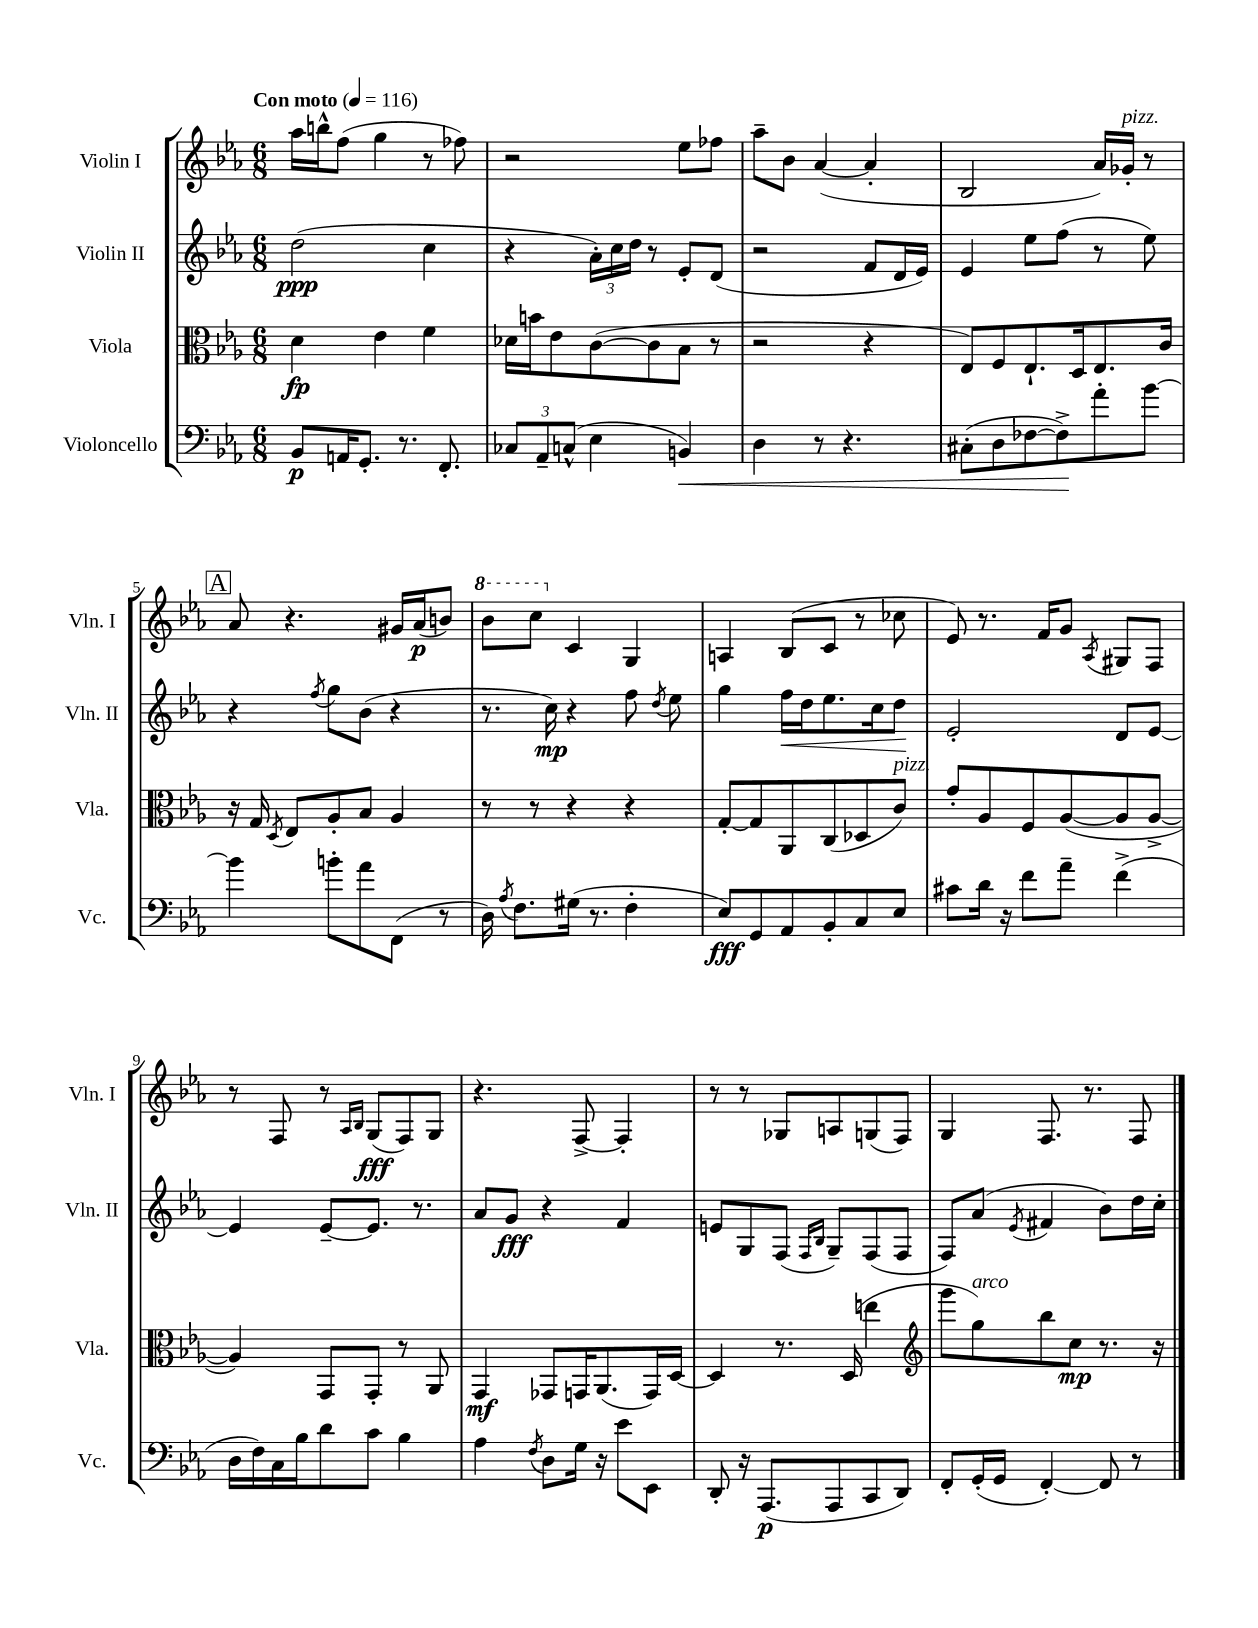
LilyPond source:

<<
\new StaffGroup <<
\new Staff = "s0" \with { instrumentName = "Violin I" shortInstrumentName = "Vln. I" } {
    \clef treble \key ees \major \numericTimeSignature \time 6/8 \tempo "Con moto" 4 = 116
    \autoBeamOff aes''16[ b''16-^ f''8]( g''4 r8 fes''8) |
    r2 ees''8[ fes''8] |
    aes''8[-- bes'8] aes'4~( aes'4-. |
    bes2 aes'16[) ges'16]-.^\markup { \italic "pizz." } r8 |
    \mark \markup { \box "A" } aes'8 r4. gis'16[ aes'16\p( b'8]) |
    \ottava #1 bes''8[ c'''8] \ottava #0 c'4 g4 |
    a4 bes8[( c'8] r8 ces''8 |
    ees'8) r8. f'16[ g'8] \acciaccatura { aes8 } gis8[ f8] |
    r8 f8 r8 \grace { aes16[ bes16] } g8[\fff( f8) g8] |
    r4. f8~-> f4-. |
    r8 r8 ges8[ a8 g8( f8]) |
    g4 f8. r8. f8 \bar "|." |
}
\new Staff = "s1" \with { instrumentName = "Violin II" shortInstrumentName = "Vln. II" } {
    \clef treble \key ees \major \numericTimeSignature \time 6/8
    \autoBeamOff d''2\ppp( c''4 |
    r4 \tuplet 3/2 { aes'16[-.) c''16 d''16] } r8 ees'8[-. d'8]( |
    r2 f'8[ d'16 ees'16]) |
    ees'4 ees''8[ f''8]( r8 ees''8) |
    \mark \markup { \box "A" } r4 \acciaccatura { f''8 } g''8[ bes'8]( r4 |
    r8. c''16\mp) r4 f''8 \acciaccatura { d''8 } ees''8 |
    g''4 f''16[\< d''16 ees''8. c''16 d''8]\! |
    ees'2-. d'8[ ees'8]~ |
    ees'4 ees'8[~-- ees'8.] r8. |
    aes'8[ g'8]\fff r4 f'4 |
    e'8[ g8 f8]( \grace { f16[ bes16] } g8[--) f8( f8] |
    f8[) aes'8]( \acciaccatura { ees'8 } fis'4 bes'8[) d''16 c''16]-. \bar "|." |
}
\new Staff = "s2" \with { instrumentName = "Viola" shortInstrumentName = "Vla." } {
    \clef alto \key ees \major \numericTimeSignature \time 6/8
    \autoBeamOff d'4\fp ees'4 f'4 |
    des'16[ b'16 ees'8 c'8~( c'8 bes8] r8 |
    r2 r4 |
    ees8[) f8 ees8.-! d16 ees8. c'16] |
    \mark \markup { \box "A" } r16 g16 \acciaccatura { d8 } ees8[ aes8-. bes8] aes4 |
    r8 r8 r4 r4 |
    g8[~-. g8 aes,8 c8( des8 c'8]^\markup { \italic "pizz." }) |
    g'8[-. aes8 f8 aes8~( aes8 aes8]~-> |
    aes4) g,8[ g,8]-. r8 aes,8 |
    g,4\mf ges,8[ g,16 aes,8.( g,16) d16]~ |
    d4 r8. d16( e''4 |
    \clef treble g'''8[ g''8^\markup { \italic "arco" }) bes''8 c''8]\mp r8. r16 \bar "|." |
}
\new Staff = "s3" \with { instrumentName = "Violoncello" shortInstrumentName = "Vc." } {
    \clef bass \key ees \major \numericTimeSignature \time 6/8
    \autoBeamOff bes,8[\p a,16 g,8.]-. r8. f,8.-. |
    \tuplet 3/2 { ces8[ aes,8-- c8]-^( } ees4 b,4\<) |
    d4 r8 r4. |
    cis8[-.( d8 fes8~ fes8->\!) aes'8-. bes'8]~ |
    \mark \markup { \box "A" } bes'4 b'8[-. aes'8 f,8]( r8 |
    d16) \acciaccatura { aes8 } f8.[ gis16]( r8. f4-. |
    ees8[\fff) g,8 aes,8 bes,8-. c8 ees8] |
    cis'8[ d'16] r16 f'8[ aes'8]-- f'4->( |
    d16[ f16) c16 bes16 d'8 c'8] bes4 |
    aes4 \acciaccatura { f8 } d8[ g16] r16 ees'8[ ees,8] |
    d,8-. r16 aes,,8.[\p( aes,,8 c,8 d,8]) |
    f,8[-. g,16-.( g,16] f,4~-.) f,8 r8 \bar "|." |
}
>>
>>
